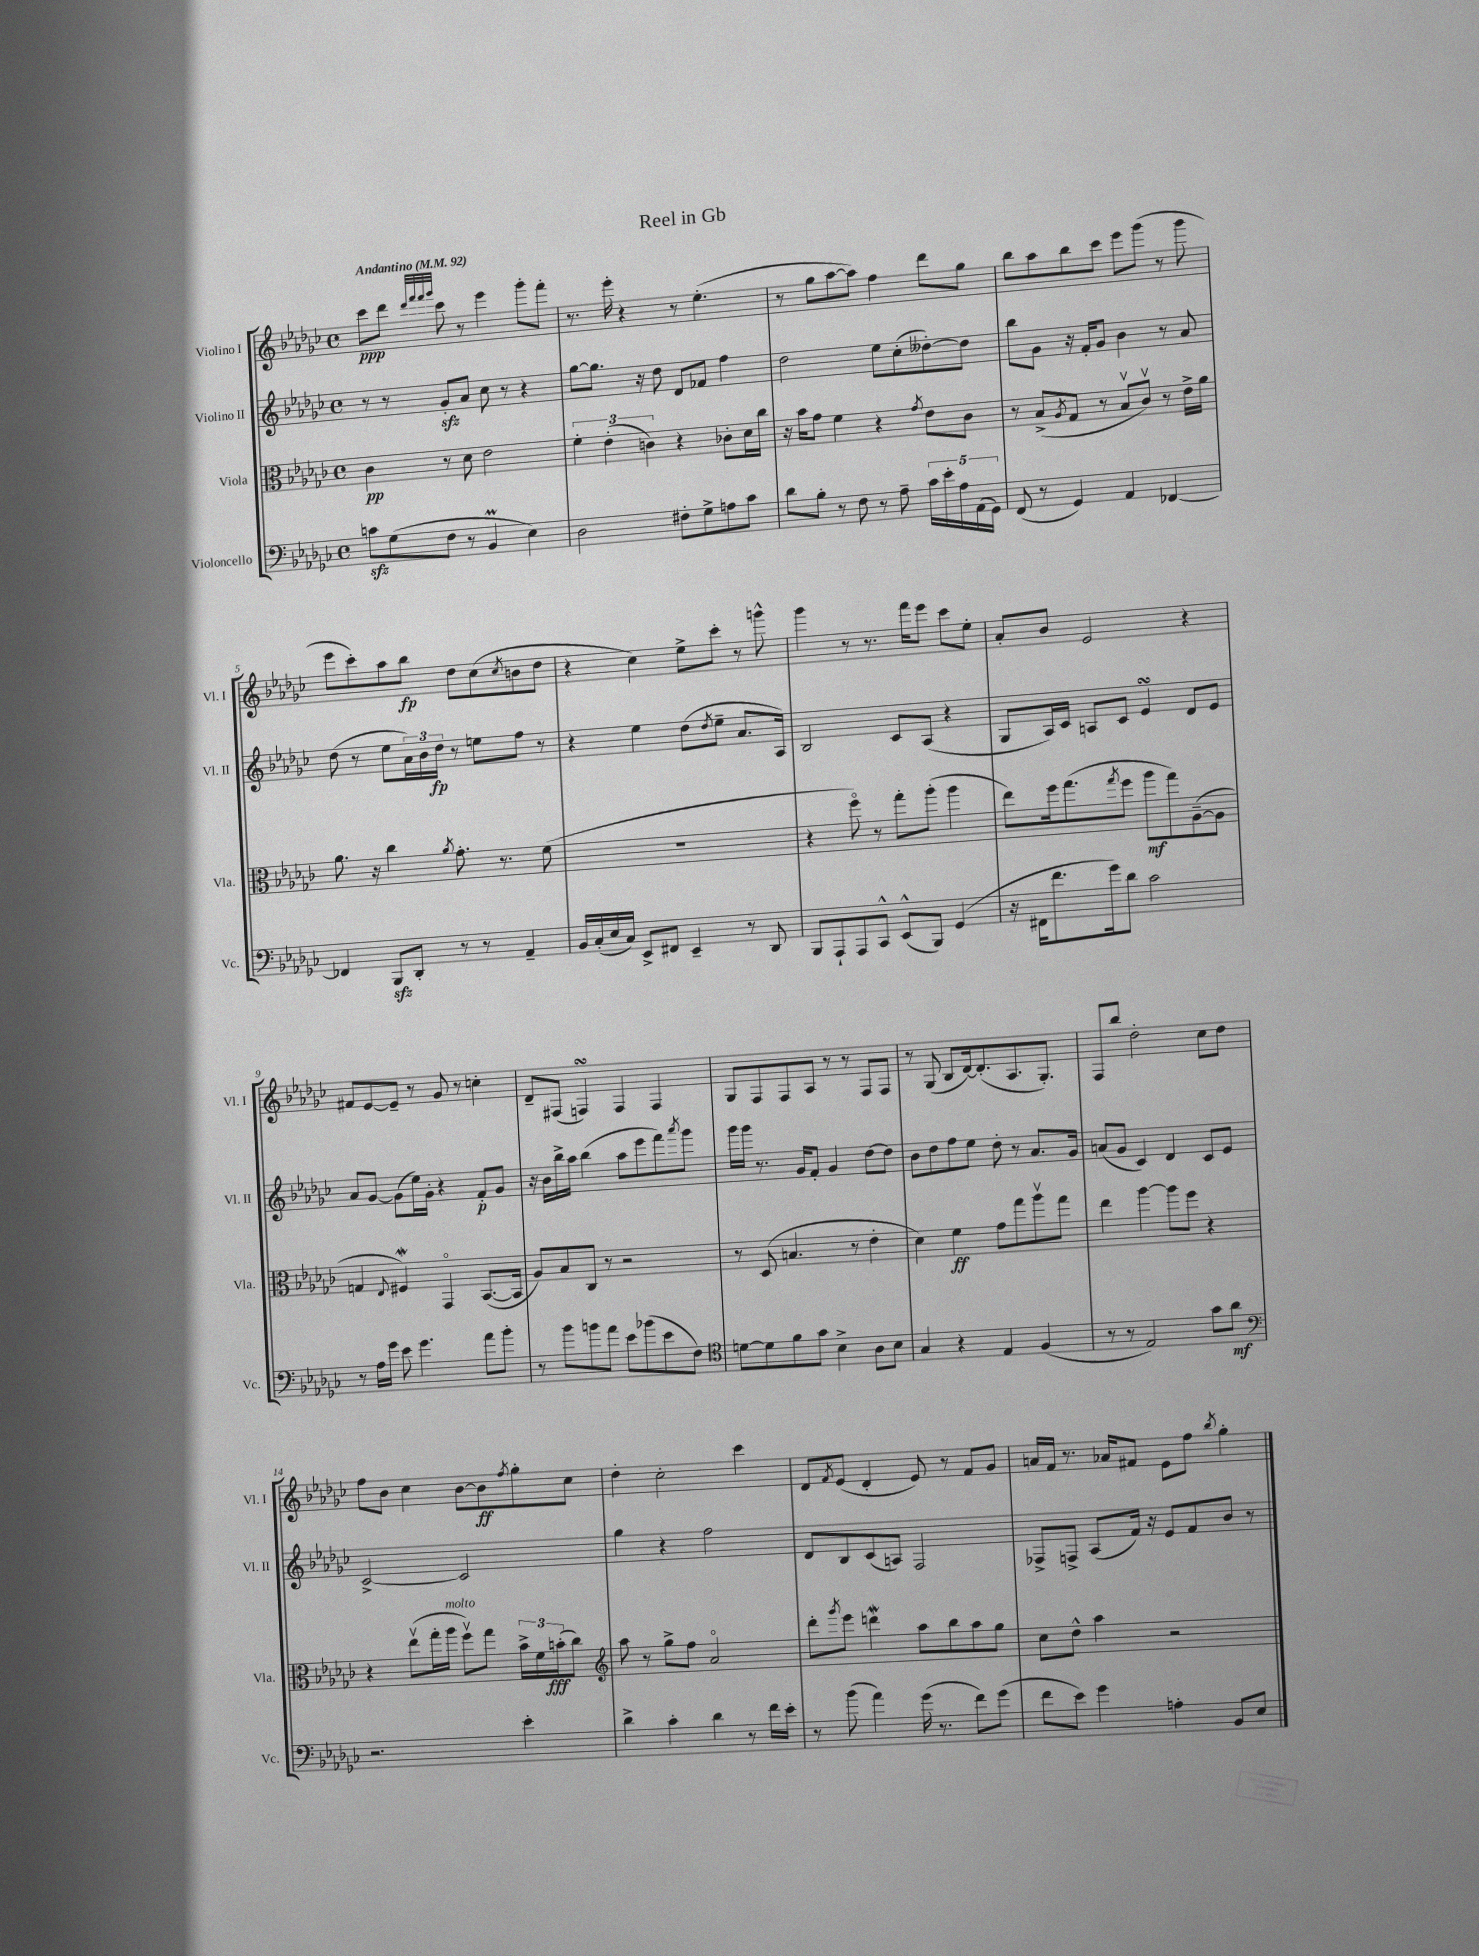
\header { title = "Reel in Gb" }
<<
\new StaffGroup <<
\new Staff = "s0" \with { instrumentName = "Violino I" shortInstrumentName = "Vl. I" } {
    \clef treble \key ges \major \defaultTimeSignature \time 4/4 \tempo "Andantino" 4 = 92
    ces'''8\ppp des'''8 \grace { des'''32 f'''32 f'''32 ges'''32 } ces'''8 r8 ees'''4 ges'''8-. f'''8-. |
    r8. ees'''16-. r4 r8 ees''4.-.( |
    r8 ges''8 aes''8~ aes''8) f''4 des'''8 ges''8 |
    bes''8 aes''8 bes''8 ces'''8 ees'''8 ges'''8( r8 ges'''8 |
    ees'''8 ces'''8-.) aes''8 bes''8\fp des''8 ces''8( \acciaccatura { ces''8 } b'8 des''8 |
    r4 ces''4) ees''8-> ces'''8-. r8 g'''8-^ |
    ges'''4 r8 r8. f'''16 ees'''8 ces'''8 ees''8-. |
    aes'8-. bes'8 ees'2 r4 |
    fis'8 ees'8~ ees'8-- r8 ges'8 r8 c''4-. |
    des'8-- fis8( f4\turn) f4 f4 |
    ges8 f8 f8 aes8 r8 r8 f8 f8 |
    r8 ges8( bes8 des'16~) des'8.-.( aes8. ges8.-.) |
    f8 bes''8 des''2-. ces''8 des''8 |
    f''8 bes'8 ces''4 bes'8~ bes'8\ff \acciaccatura { f''8 } ges''8-. ces''8 |
    des''4-. ces''2-. ces'''4 |
    des'8 \acciaccatura { f'8 } ees'8( des'4-. ees'8) r8 f'8 ges'8 |
    a'16 f'16 r8. aes'16 fis'8 ees'8 f''8 \acciaccatura { bes''8 } ges''4-. \bar "|." |
}
\new Staff = "s1" \with { instrumentName = "Violino II" shortInstrumentName = "Vl. II" } {
    \clef treble \key ges \major \defaultTimeSignature \time 4/4
    r8 r8 ges'8-.\sfz aes'8 ces''8 r8 r4 |
    ges''8~ ges''8. r16 des''8 des'8 fes'8 f''4 |
    des''2 ees''8 ces''8-.( deses''8~-.) deses''8 |
    bes''8 ges'8 r16 f'16-. ges'8 bes'4 r8 aes'8 |
    des''8( r8 ees''8 \tuplet 3/2 { aes'16) bes'16 des''16\fp } r8 e''8 f''8 r8 |
    r4 ees''4 des''8( \acciaccatura { des''8 } ees''8-- aes'8. aes16) |
    bes2 ces'8 aes8( r4 |
    ges8 aes16) ces'16 a8 ces'8 ees'4\turn des'8 ees'8 |
    aes'8 ges'8~ ges'8( ees''16) ges'16-. r4 f'8-.\p ges'8 |
    r16 bes'16 bes''16-> aes''16 bes''4( aes''8 ees'''8 f'''8) \acciaccatura { aes'''8 } ges'''8 |
    ges'''16 ges'''16 r8. ges'16 f'8-. ges'4 des''8~ des''8 |
    bes'8 des''8 f''8 ees''8 des''8-. r8 aes'8. ges'16 |
    a'8( ges'8 ces'4) des'4 ces'8 ees'8 |
    ces'2~-> ces'2 |
    ges''4 r4 f''2 |
    des'8 bes8 ces'8( a8) f2 |
    fes8-> f8-> aes8( f'16) r16 ees'8 f'8 bes'8 r8 \bar "|." |
}
\new Staff = "s2" \with { instrumentName = "Viola" shortInstrumentName = "Vla." } {
    \clef alto \key ges \major \defaultTimeSignature \time 4/4
    ces'4\pp r8 des'8 ees'2 |
    \tuplet 3/2 { f'4-. ees'4-.( c'4) } r4 ces'8-. des'16 ces''16 |
    r16 bes'16 ges'8 f'4 r4 \acciaccatura { ges'8 } ees'8 ces'8 |
    r8 bes8->( \acciaccatura { aes8 } ges8 r8 bes8\upbow ces'8\upbow) r8 ees'16-> aes'16 |
    aes'8. r16 ces''4 \acciaccatura { aes'8 } ges'8.-. r8. f'8( |
    R1 |
    r4 f''8\flageolet) r8 ges''8-. aes''8-.( aes''4 |
    ees''8) f''16 ges''8.( \acciaccatura { ges''8 } f''8 aes''8\mf ges''8) aes8~--( aes8 |
    g4 \appoggiatura { ees8 } fis4\mordent) ges,4\flageolet bes,8.~( bes,16 |
    aes8) bes8 ces8 r8 r2 |
    r8 des8( b4. r8 ees'4-. |
    des'4) f'4\ff ges'8 ges''8 aes''8\upbow ges''8 |
    ees''4 aes''4~ aes''8 f''8 r4 |
    r4 ees''8\upbow( ges''16-. aes''16^\markup { \italic "molto" } f''8\upbow) ges''8 \tuplet 3/2 { bes'16-> f'16 b'16-.\fff( } ces''8) |
    \clef treble aes''8 r8 ges''8-> f''8 aes'2\flageolet |
    des'''8-. \acciaccatura { ges'''8 } ees'''8 d'''4\mordent aes''8 bes''8 aes''8 ges''8 |
    ces''8 des''8-^ aes''4 r2 \bar "|." |
}
\new Staff = "s3" \with { instrumentName = "Violoncello" shortInstrumentName = "Vc." } {
    \clef bass \key ges \major \defaultTimeSignature \time 4/4
    c'8\sfz ges8( f8 r8 bes,4\prall ees4) |
    des2 fis8-. ges8-> a8 ces'8 |
    des'8 bes8-. r8 f8 r8 aes8-- \tuplet 5/4 { ces'16 ees'16-. aes16 aes,16( ges,16) } |
    f,8( r8 ges,4) aes,4 fes,4~ |
    fes,4 bes,,8\sfz des,8-. r8 r8 aes,4-- |
    bes,16 ces16-.( ees16 ces16) ees,8-> fis,8 ees,4-- r8 des,8 |
    bes,,8 aes,,8-! aes,,8 ces,8-^ ees,8-^( bes,,8) ges,4( |
    r16 fis,16 f'8. ges'16) des'8 ces'2 |
    r8 aes16 ges'16 ees'8 ges'4. aes'8 bes'8-. |
    r8 bes'8 b'8 aes'8 ees'8 bes'8( ees'8 f8) |
    \clef tenor d'8~ d'8 f'8 ges'8 bes4-> aes8 bes8 |
    ges4 r4 ees4 f4( |
    r8 r8 ees2) ges'8 aes'8\mf |
    \clef bass r2. ees'4-. |
    des'4-> ces'4-. des'4 r8 f'16 ees'16-. |
    r8 bes'8( aes'4) ges'16( r8. f'8) ges'8( |
    f'8 ees'8) ges'4 a4-. bes,8 ees8 \bar "|." |
}
>>
>>
